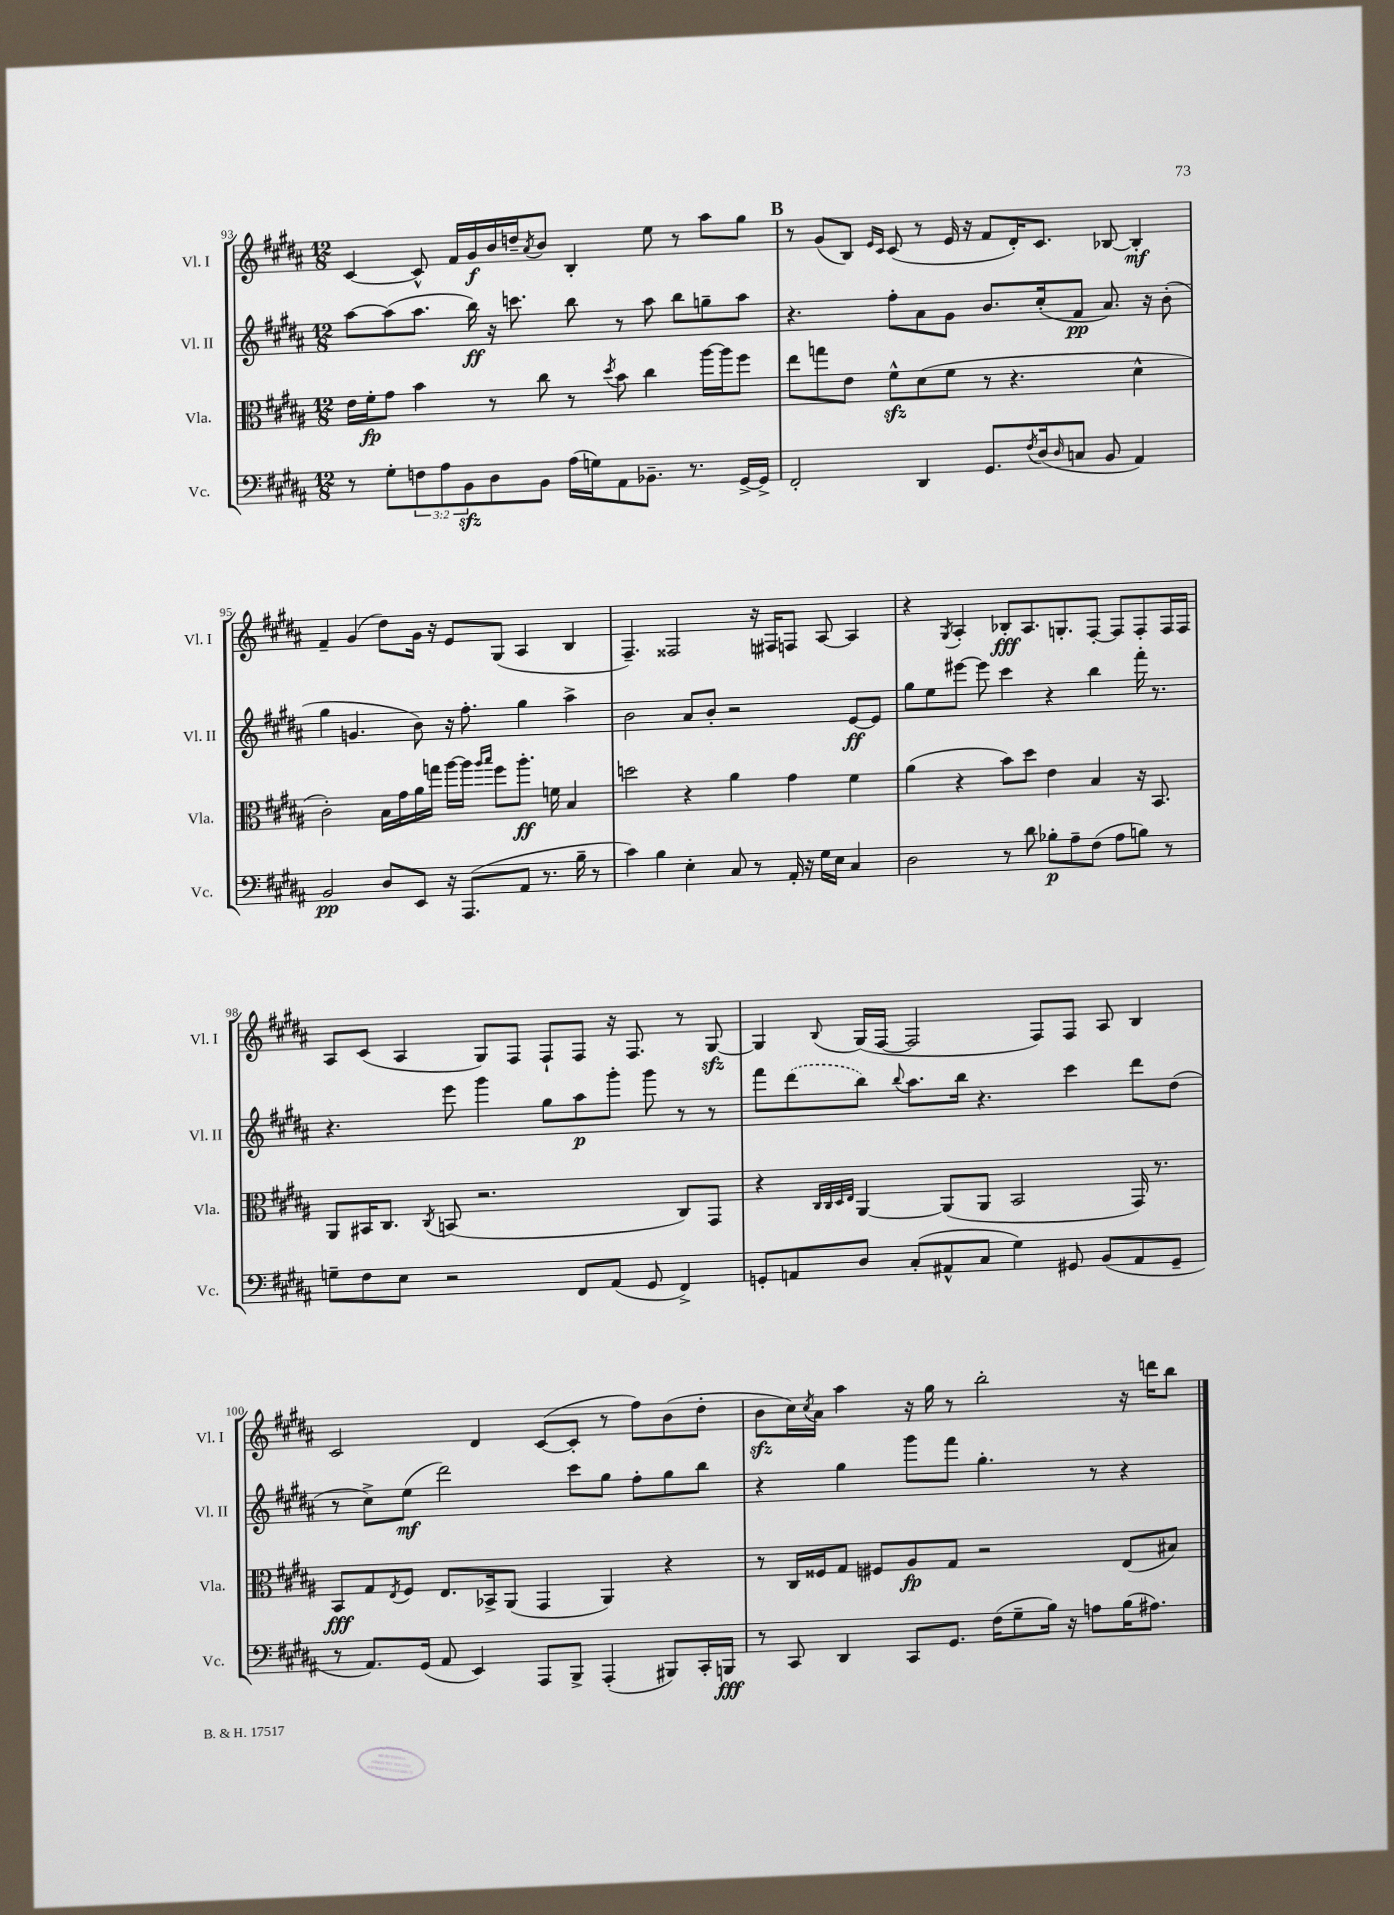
<<
\new StaffGroup <<
\new Staff = "s0" \with { instrumentName = "Vl. I" shortInstrumentName = "Vl. I" } {
    \clef treble \key b \major \numericTimeSignature \time 12/8
    cis'4~ cis'8-^ fis'16 gis'16\f b'16 d''16-- \acciaccatura { ais'8 } b'8 b4-. e''8 r8 ais''8 gis''8 |
    \mark \markup { \bold "B" } r8 gis'8( b8) \grace { e'16 cis'16 } cis'8( r8 e'16 r16 fis'8 dis'16-.) cis'8. bes8~ bes4-.\mf |
    fis'4-- gis'4( dis''8) gis'16 r16 e'8 gis8( ais4 b4 |
    fis4.--) fisis2 r16 fis16 f8 ais8~ ais4 |
    r4 \acciaccatura { gis8 } ais4-. bes8-.\fff ais8. g8.-. fis8~-. fis8 fis8-. fis16 fis16 |
    ais8 cis'8( ais4 gis8) fis8 fis8-! fis8 r16 fis8. r8 gis8~\sfz |
    gis4 \appoggiatura { b8 } gis16( fis16~ fis2 fis8) fis8 ais8 b4 |
    cis'2 dis'4 cis'8~( cis'8-. r8 fis''8) b'8( dis''8-. |
    b'8\sfz cis''16) \acciaccatura { cis''8 } ais'16 ais''4 r16 gis''16 r8 b''2-. r16 d'''16 b''8 \bar "|." |
}
\new Staff = "s1" \with { instrumentName = "Vl. II" shortInstrumentName = "Vl. II" } {
    \clef treble \key b \major \numericTimeSignature \time 12/8
    ais''8~ ais''8( ais''8. b''16\ff) r16 c'''8. b''8 r8 ais''8 b''8 g''8-- ais''8 |
    \mark \markup { \bold "B" } r4. fis''8-. ais'8 gis'8 b'8. cis''16-.( fis'8\pp ais'8.) r16 b'8-.( |
    gis''4 g'4. b'8) r16 fis''8.-. gis''4 ais''4-> |
    b'2 ais'8 b'8-. r2 e'8~\ff e'8 |
    gis''8 e''8 eis'''8~ eis'''8 cis'''4 r4 b''4 fis'''16-. r8. |
    r4. e'''8 gis'''4 gis''8 ais''8\p gis'''8-. gis'''8 r8 r8 |
    fis'''8 \once \slurDashed dis'''8( b''8) \appoggiatura { b''8 } ais''8. b''16 r4. cis'''4 dis'''8 dis''8( |
    r8 cis''8->) e''8\mf( dis'''2) cis'''8 gis''8 fis''8-. gis''8 b''8 |
    r4 gis''4 gis'''8 fis'''8 gis''4.-. r8 r4 \bar "|." |
}
\new Staff = "s2" \with { instrumentName = "Vla." shortInstrumentName = "Vla." } {
    \clef alto \key b \major \numericTimeSignature \time 12/8
    e'16 fis'16-.\fp gis'8 b'4 r8 cis''8 r8 \acciaccatura { dis''8 } b'8 cis''4 ais''16~ ais''16 fis''8 |
    \mark \markup { \bold "B" } e''8 g''8 e'8 fis'8-^\sfz dis'8( fis'8 r8 r4. dis'4-^ |
    cis'2-.) b16 gis'16 ais'16 g''16 ais''16~ ais''16 \grace { ais''16 b''16 } fis''8 ais''8.-.\ff f'16 b4 |
    d''2 r4 ais'4 gis'4 fis'4 |
    ais'4( r4 b'8) dis''8 e'4 b4 r16 b,8. |
    ais,8 bis,16 cis8. \acciaccatura { cis8 } b,8( r2. cis8) gis,8 |
    r4 \grace { cis32 cis32 dis32 e32 } ais,4~ ais,8( ais,8 b,2 gis,16) r8. |
    b,8\fff gis8 \acciaccatura { e8 } fis8 e8. bes,16-> ais,8( gis,4 ais,4) r4 |
    r8 cis16 fisis16 gis8 fis8 ais8\fp gis8 r2 e8( bis8) \bar "|." |
}
\new Staff = "s3" \with { instrumentName = "Vc." shortInstrumentName = "Vc." } {
    \clef bass \key b \major \numericTimeSignature \time 12/8 \override Staff.TupletNumber.text = #tuplet-number::calc-fraction-text
    r8 gis8-. \tuplet 3/2 { f8 ais8 b,8\sfz } dis8 b,8 ais16( g16) ais,8 bes,8.-- r8. gis,16~-> gis,16-> |
    \mark \markup { \bold "B" } fis,2-. dis,4 gis,8. \acciaccatura { fis8 } dis16( \grace { dis16 } c8 b,8 ais,4) |
    b,2\pp dis8 e,8 r16 ais,,8.( ais,8 r8. b16-- r8 |
    cis'4) b4 e4-. cis8 r8 ais,16-. r16 gis16 e16 cis4 |
    dis2 r8 dis'8 bes8-.\p ais8-- fis8( ais8 b8) r8 |
    g8-- fis8 e8 r2 fis,8 ais,8( gis,8 fis,4->) |
    g,8-. a,8 dis8 cis8-.( ais,8-^ cis8 gis4) gis,8 b,8( ais,8 gis,8-- |
    r8 ais,8.) gis,16( ais,8 e,4) ais,,8 b,,8-> ais,,4-.( bis,,8) cis,16-. b,,16\fff |
    r8 cis,8 dis,4 cis,8 gis,8. fis16( gis8-- b16) r16 a8 b16( ais8.) \bar "|." |
}
>>
>>
\layout { \context { \Score currentBarNumber = #93 } }
